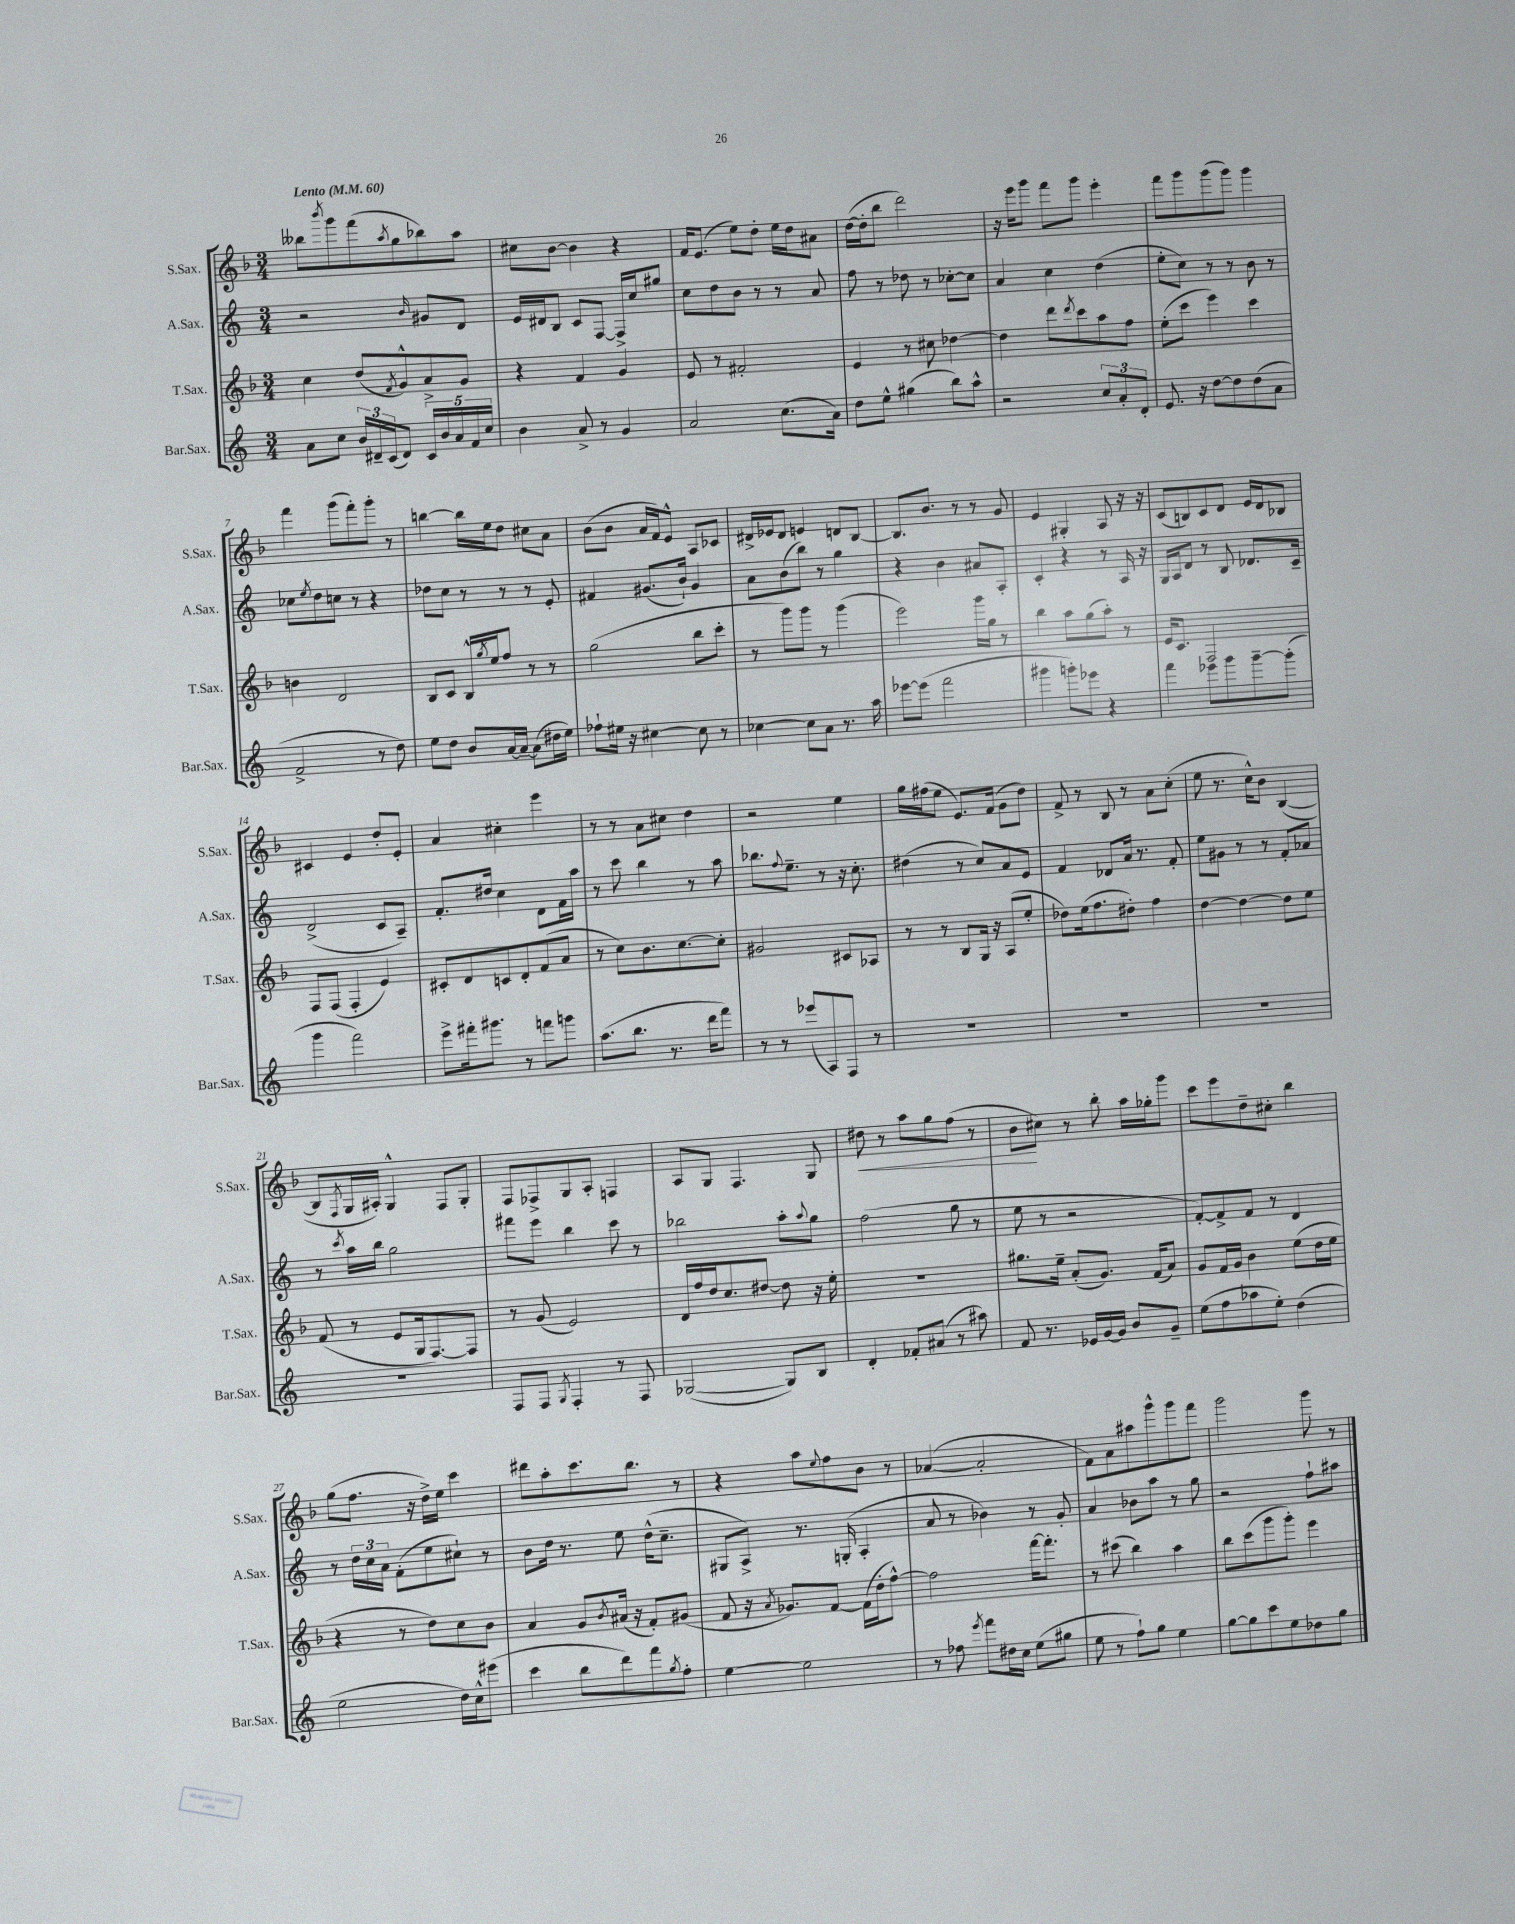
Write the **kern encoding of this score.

**kern	**kern	**kern	**kern
*staff4	*staff3	*staff2	*staff1
*clefG2	*clefG2	*clefG2	*clefG2
*k[]	*k[b-]	*k[]	*k[b-]
*M3/4	*M3/4	*M3/4	*M3/4
*MM60	*MM60	*MM60	*MM60
8a	4cc	2r	8bb--
.	.	.	8qbbb-
8cc	.	.	8ggg
24b	(8dd	.	(8fff
24d#~	.	.	.
(24c	.	.	.
.	8qf	.	8qaa
8d#)	8g^^)	.	8gg
.	.	16qqb	.
20c	8a^	8g#	8bb-)
20b	.	.	.
20a	.	.	.
.	8g	8d	8aa
20f	.	.	.
20cc	.	.	.
=	=	=	=
4b	4r	16e	8cc#
.	.	16d#	.
.	.	8B	[8b-
8a^	4f	8c	4b-]
8r	.	[8F	.
4g	4g	16F^]	4r
.	.	16cc	.
.	.	8gg#	.
=	=	=	=
2a	8e	8cc	16f
.	.	.	(8.e
.	8r	8dd	.
.	2f#'	8b	8ee)
.	.	8r	8dd'
(8.cc	.	8r	16ee
.	.	.	16dd
.	.	8a	8a#
16a)	.	.	.
=	=	=	=
8dd	4e	8ff	([16dd
.	.	.	16dd']
8ee^^	.	8r	8bb-
(4gg#	8r	8dd-	2ddd)
.	8cc#	8r	.
8bb)	[4dd-	[8cc-'	.
8aa^^	.	8cc-]	.
=	=	=	=
2r	4dd-]	4a	16r
.	.	.	16eee
.	.	.	8ggg
.	8ddd	4cc	8fff
.	8qddd	.	.
.	8ccc	.	8ggg
12cc	8aa	(4dd	4eee'
12a'	.	.	.
.	8ff	.	.
12d'	.	.	.
=	=	=	=
8.e	(8ee'	8ee'	8fff
.	8ccc	8cc)	8ggg
16r	.	.	.
[8dd	4eee)	8r	(8ggg
8dd]	.	8r	8ggg)
(8dd	4ccc	8b	4ggg
8a	.	8r	.
=	=	=	=
2f^	4b	8cc-	4fff
.	.	8qee	.
.	.	8dd	.
.	2d	8cc	(8ggg
.	.	8r	8fff')
8r	.	4r	8ggg'
8dd)	.	.	8r
=	=	=	=
8ee	8B-	8dd-	[4bb
8dd	8c	8cc	.
8b	16B-^^	8r	16bb]
.	8qgg	.	.
.	16ee	.	16ee
[16a	8ff	8r	8dd
16a~_	.	.	.
(8a]	8r	8r	8cc#
16dd#	8r	8e'	8a
16ee)	.	.	.
=	=	=	=
8ff-`	(2gg	4f#	(8b-
16ee#	.	.	8b-
16r	.	.	.
[4cc#	.	(8.g#	16a
.	.	.	16f)
.	.	.	8e^^
.	.	16b`)	.
8cc#]	8bb-	4g#	8A
8r	8ccc'	.	8c-
=	=	=	=
[4cc-	8r	8a	16d#^
.	.	.	16e-
.	8ggg)	(8b	8d#
8cc-]	8ggg	8bb)	4e
8a	8r	8r	.
8.r	(4ggg	4gg	8d
.	.	.	[8B-
16aa	.	.	.
=	=	=	=
[8eee-	2eee)	4r	8.B-]
(8eee-]	.	.	.
.	.	.	8.b-
2fff	.	4b	.
.	.	.	8r
.	16ggg	8a#	8r
.	16gg	.	.
.	8r	8A'	8g
=	=	=	=
4ggg#	4bb-	4c'	4e
8ggg')	8aa	4r	4G#'
8eee-	(8gg	.	.
4r	8aa')	8r	8A
.	8r	16A	16r
.	.	16r	16r
=	=	=	=
4fff	16e	16G	(8c
.	8.c	16A	.
.	.	8d	8B)
8eee-	2F	8r	8c
8ggg	.	8B	8d
[8ggg~	.	8.d-	16e
.	.	.	16d
(8ggg']	.	.	8B-
.	.	16c~	.
=	=	=	=
4ggg	8F	(2d^	4c#
.	(8F	.	.
2fff)	4F'	.	4e
.	4e)	8c	8dd'
.	.	8A~)	8e'
=	=	=	=
8eee^	8c#'	8.f'	4a
16fff#'	8d	.	.
8.ggg#	.	16dd#	.
.	8c	4cc	4cc#'
8r	8d'	.	.
8fff	(8f	8d	4eee
8ggg	8a	16f	.
.	.	16aa	.
=	=	=	=
(8.aa	8r	8r	8r
.	8cc)	8ccc	8r
8.bb	.	.	.
.	8.b-	4bb	8a
8.r	.	.	8cc#
.	[8.cc	.	.
.	.	8r	4dd
16ddd	.	.	.
8fff)	8cc']	8aa	.
=	=	=	=
8r	2g#	8.bb-	2r
8r	.	.	.
.	.	8qqff	.
.	.	8.ee~	.
(8eee-	.	.	.
8A)	.	8r	.
8F	8c#	16r	4ee
.	.	8.cc'	.
8r	8A-	.	.
=	=	=	=
2.r	8r	(4dd#	16gg
.	.	.	(16ff#
.	8r	.	8ee
.	8B-	8r	8.e)
.	16G	8cc)	.
.	16r	.	(16f
.	(8A	8a	8g
.	8ee'	8e	8dd)
=	=	=	=
2.r	8dd-)	4f	8f^
.	(16ee	.	8r
.	8.ff	.	.
.	.	8d-	8B-
.	8dd#')	16a	8r
.	.	8.r	.
.	4ff	.	8a
.	.	8f'	(8cc'
=	=	=	=
2.r	[4dd	8ee	8ee
.	.	8g#	8.r
.	4dd_	8r	.
.	.	.	16cc^^)
.	.	8r	8b-
.	8dd]	8f'	([4B-
.	8ee	8a-	.
=	=	=	=
2.r	(8f	8r	8B-]
.	.	8qccc	8qF
.	8r	16aa	16G
.	.	16bb	16A#')
.	8e	2gg	4G^^
.	16G	.	.
.	[8.F)	.	.
.	.	.	8F
.	8F]	.	8G'
=	=	=	=
8F	8r	8fff#	8F
8F	(8g	8eee	8F-^
8qG	.	.	.
4F'	2e)	4bb	8G
.	.	.	8A'
8r	.	8ccc	4F
8F	.	8r	.
=	=	=	=
([2G-	16d	2bb-	8A
.	16ff	.	.
.	16dd	.	8G
.	8.cc	.	.
.	.	.	4.F
.	[8dd#	.	.
8G-])	8dd#]	8aa'	.
.	.	8qqaa	.
8B	16r	8gg	8G
.	16ee'	.	.
=	=	=	=
4d'	2.r	(2ff	8dd#
.	.	.	8r
8f-'	.	.	8aa
(8a#	.	.	8gg
8r	.	8gg	(8ff
8aa#)	.	8r	8r
=	=	=	=
8f	8.gg#	8ee	8b-
8.r	.	8r	8cc#)
.	16ee~	.	.
.	(8a'	2r	8r
16e-	.	.	.
[16g	8.g)	.	8bb-'
16g]	.	.	.
8b	.	.	16aa
.	(16f	.	16gg-'
8g~	8a)	.	8ggg
=	=	=	=
(8ee	8g	[8f')	8ccc
8ff	16f	8f^]	8eee
.	16g	.	.
8aa-	4b-	8f	8dd~
8ee')	.	8r	8cc#'
(4dd	(8ee	4d	4bb-
.	16dd	.	.
.	16ee	.	.
=	=	=	=
2ee	4r	8r	(8gg
.	.	24dd	8.ff
.	.	24cc	.
.	.	24a	.
.	8r	(8f'	.
.	.	.	16r
.	8dd)	8ee	16dd^)
.	.	.	16ee
16dd)	8cc	8cc#`)	4ccc
16cc^^	.	.	.
(8eee#	8b-	8r	.
=	=	=	=
4ccc	4a	8b	8ddd#
.	.	16dd	8aa'
.	.	8.r	.
8bb	8g	.	8.ccc
.	8qb-	.	.
8ddd)	(16a#	8ee	.
.	16r	.	8.bb-
8fff	8f')	(16dd^^	.
.	.	8.cc~	.
8qgg	.	.	.
8ff'	(8g#	.	8r
=	=	=	=
[4ee	8f	8G#	4r
.	16r	8A^)	.
.	8qa	.	.
.	8.g-)	.	.
2ee]	.	8.r	8aa
.	.	.	8qqee
.	[8f	.	8ff
.	.	(16G'	.
.	(16f]	4A'	8b-
.	16dd'	.	.
.	[8ff^^)	.	8r
=	=	=	=
8r	2ff]	8a	([4a-
8ff-	.	8r	.
8qeee	.	.	.
8fff	.	4b-)	2a-']
16dd#	.	.	.
16cc	.	.	.
(8ee	[16fff	8r	.
.	8.fff']	.	.
8gg#	.	8g'	.
=	=	=	=
8ee	8r	4a	8f)
8r	(8ccc#	.	8a
8ff`)	4bb-)	8b-	8aa#
8gg	.	8aa	8ggg^^
4ee	4aa	8r	8ggg
.	.	8gg	8fff
=	=	=	=
[8gg	8bb-	2r	2ggg
8gg]	(8ccc	.	.
8ccc	8ggg	.	.
8ee	8ggg')	.	.
8dd-	4eee	8ff`	8ggg
8gg	.	8aa#	8r
==	==	==	==
*-	*-	*-	*-
